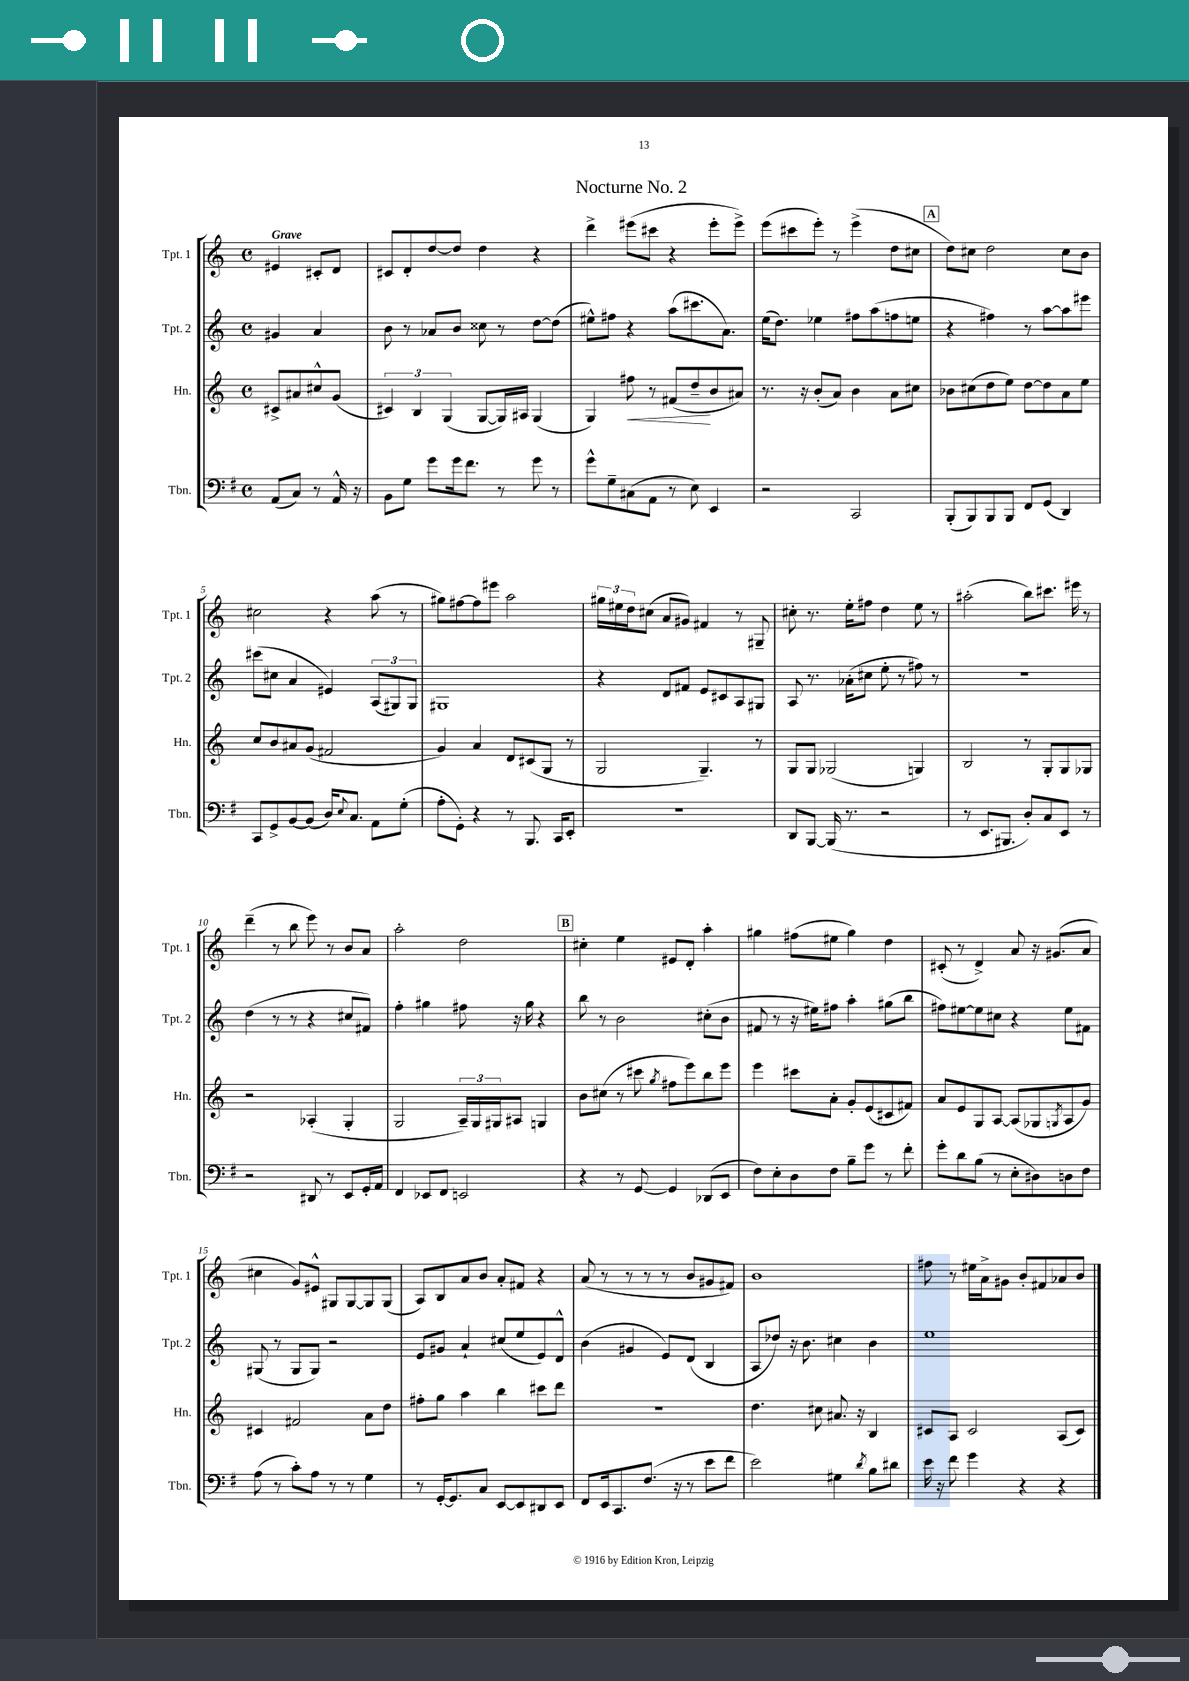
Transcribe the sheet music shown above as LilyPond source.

\header { title = "Nocturne No. 2" }
<<
\new StaffGroup <<
\new Staff = "s0" \with { instrumentName = "Tpt. 1" shortInstrumentName = "Tpt. 1" } {
    \clef treble \key c \major \defaultTimeSignature \time 4/4 \partial 2 \tempo "Grave"
    eis'4 cis'8-. d'8 |
    cis'8 d'8-. d''8~ d''8 d''4 r4 |
    d'''4-> eis'''8( cis'''8 r4 eis'''8-. eis'''8->) |
    e'''8( cis'''8 e'''8-.) r8 e'''4->( d''8 cis''8 |
    \mark \markup { \box "A" } d''8) cis''8 d''2 cis''8 b'8 |
    cis''2 r4 a''8( r8 |
    gis''8) fis''8~ fis''8 eis'''8 a''2 |
    \tuplet 3/2 { gis''16 eis''16 d''16 } cis''8( a'8 gis'8) fis'4 r8 gis8-- |
    cis''8-. r8. e''16-. fis''8 d''4 e''8 r8 |
    ais''2-.( b''8) cis'''8. eis'''16 r8 |
    d'''4--( r8 b''8 e'''8) r8 b'8 a'8 |
    a''2-. d''2 |
    \mark \markup { \box "B" } cis''4-. e''4 eis'8 d'8-. a''4-. |
    gis''4 fis''8( eis''8 gis''4) d''4 |
    cis'8-.( r8 d'4->) a'8 r16 gis'8.( a'8 |
    cis''4 g'8) eis'8-^ gis8 gis8~ gis8 gis8( |
    a8) b8 a'8 b'8 a'8-. fis'8 r4 |
    a'8( r8 r8 r8 r8 b'8 gis'8 fis'8) |
    b'1 |
    fis''8 r8 eis''16 a'16-> gis'8 b'8-. fis'8 aes'8 b'8 \bar "|." |
}
\new Staff = "s1" \with { instrumentName = "Tpt. 2" shortInstrumentName = "Tpt. 2" } {
    \clef treble \key c \major \defaultTimeSignature \time 4/4 \partial 2
    gis'4 a'4 |
    b'8 r8 aes'8 b'8 cisis''8 r8 d''8~ d''8( |
    eis''8-^) fis''8 r4 a''8( cis'''8. a'8.) |
    e''16( d''8.) ees''4 fis''8 a''8( f''8 e''8 |
    \mark \markup { \box "A" } r4 fis''4) r8 a''8~ a''8 eis'''8 |
    cis'''8( cis''8 a'4 eis'4) \tuplet 3/2 { a8( gis8) gis8 } |
    gis1 |
    r4 d'8 fis'8 e'8 cis'8 a8 gis8 |
    a8 r8. aes'16-.( cis''8 e''8-. r8 fis''8) r8 |
    R1 |
    d''4( r8 r8 r4 cis''8 fis'8) |
    f''4-. gis''4 fis''8 r16 gis''16 r4 |
    \mark \markup { \box "B" } b''8 r8 b'2 cis''8-.( b'8 |
    fis'8 r8 r16 eis''16) fis''8 a''4-. gis''8( b''8 |
    fis''8) eis''8~ eis''8 cis''8 r4 eis''8 fis'8 |
    gis8( r8 gis8 gis8) r2 |
    e'8 gis'8 a'4-! cis''8( e''8 e'8) d'8-^ |
    b'4( gis'4 e'8) d'8( b4 |
    a8 des''8) r16 b'8. cis''4 b'4 |
    e''1 \bar "|." |
}
\new Staff = "s2" \with { instrumentName = "Hn." shortInstrumentName = "Hn." } {
    \clef treble \key c \major \defaultTimeSignature \time 4/4 \partial 2
    cis'8-> ais'8 cis''8-^ g'8( |
    \tuplet 3/2 { cis'4) b4 g4( } g8~ g16) ais16 g4( |
    g4) fis''8\< r8 fis'8( d''8--\! b'8 ais'8) |
    r8. r16 b'8-.( a'8) b'4 a'8 cis''8 |
    \mark \markup { \box "A" } bes'8 cis''8( d''8 e''8) d''8~ d''8 a'8 e''8 |
    c''8 b'8 ais'8 g'8( fis'2 |
    g'4) a'4 d'8 cis'8( g8 r8 |
    g2 g4.--) r8 |
    g8 g8 ges2( g4) |
    b2 r8 g8-. g8 ges8 |
    r2 aes4-.( g4-. |
    g2 \tuplet 3/2 { a16--) g16 gis16 } ais8 g4 |
    \mark \markup { \box "B" } b'8 cis''8( r8 cis'''8 \acciaccatura { g''8 } fis''8 e'''8) b''8 e'''8 |
    e'''4 cis'''8 a'8-. g'8-. e'8( cis'8 fis'8) |
    a'8 e'8 g8 a8~ a8( ges8 \acciaccatura { g8 } a8 g'8) |
    cis'4 fis'2 a'8 d''8 |
    fis''8-. g''8 a''4 b''4 cis'''8 d'''8 |
    R1 |
    d''4. cis''8 ais'8. r16 b4 |
    cis'8 a8 cis'2 a8( cis'8) \bar "|." |
}
\new Staff = "s3" \with { instrumentName = "Tbn." shortInstrumentName = "Tbn." } {
    \clef bass \key g \major \defaultTimeSignature \time 4/4 \partial 2
    a,8( c8) r8 a,16-^ r16 |
    b,8 g8 g'8 g'16 fis'8. r8 g'8 r8 |
    g'8-^ g8-- cis8( a,8 r8 e8) e,4 |
    r2 c,2 |
    \mark \markup { \box "A" } b,,8-.( b,,8) b,,8 b,,8 fis,8 g,8( d,4) |
    c,8 g,8-> b,8~ b,8( d16) \appoggiatura { e8 } c8. a,8 g8-.( |
    a8-. g,8-.) r4 r8 b,,8. c,16 e,8-. |
    R1 |
    d,8 b,,8~ b,,16( r8. r2 |
    r8 e,8. bis,,8. d8-.) c8 e,8 r8 |
    r2 dis,8 r8 e,8 g,16-. a,16 |
    fis,4 ees,8 fis,8 e,2 |
    \mark \markup { \box "B" } r4 r8 g,8~ g,4 des,8( e,8 |
    fis8) e8-. d8 fis8 b8-- g'8 r8 fis'8-. |
    g'8-. d'8 b8( r8 e8-. dis8) d8 fis8 |
    a8( r8 c'8-.) a8 r8 r8 g4 |
    r8 g,16~-. g,8. c8 e,8~ e,8 dis,8 e,8 |
    fis,8 e,16 c,8. fis8.( r16 r8 e'8 fis'8 |
    e'2) gis4 \acciaccatura { d'8 } b8 dis'8 |
    e'16 r16 fis'8 g'4 r4 r4 \bar "|." |
}
>>
>>
